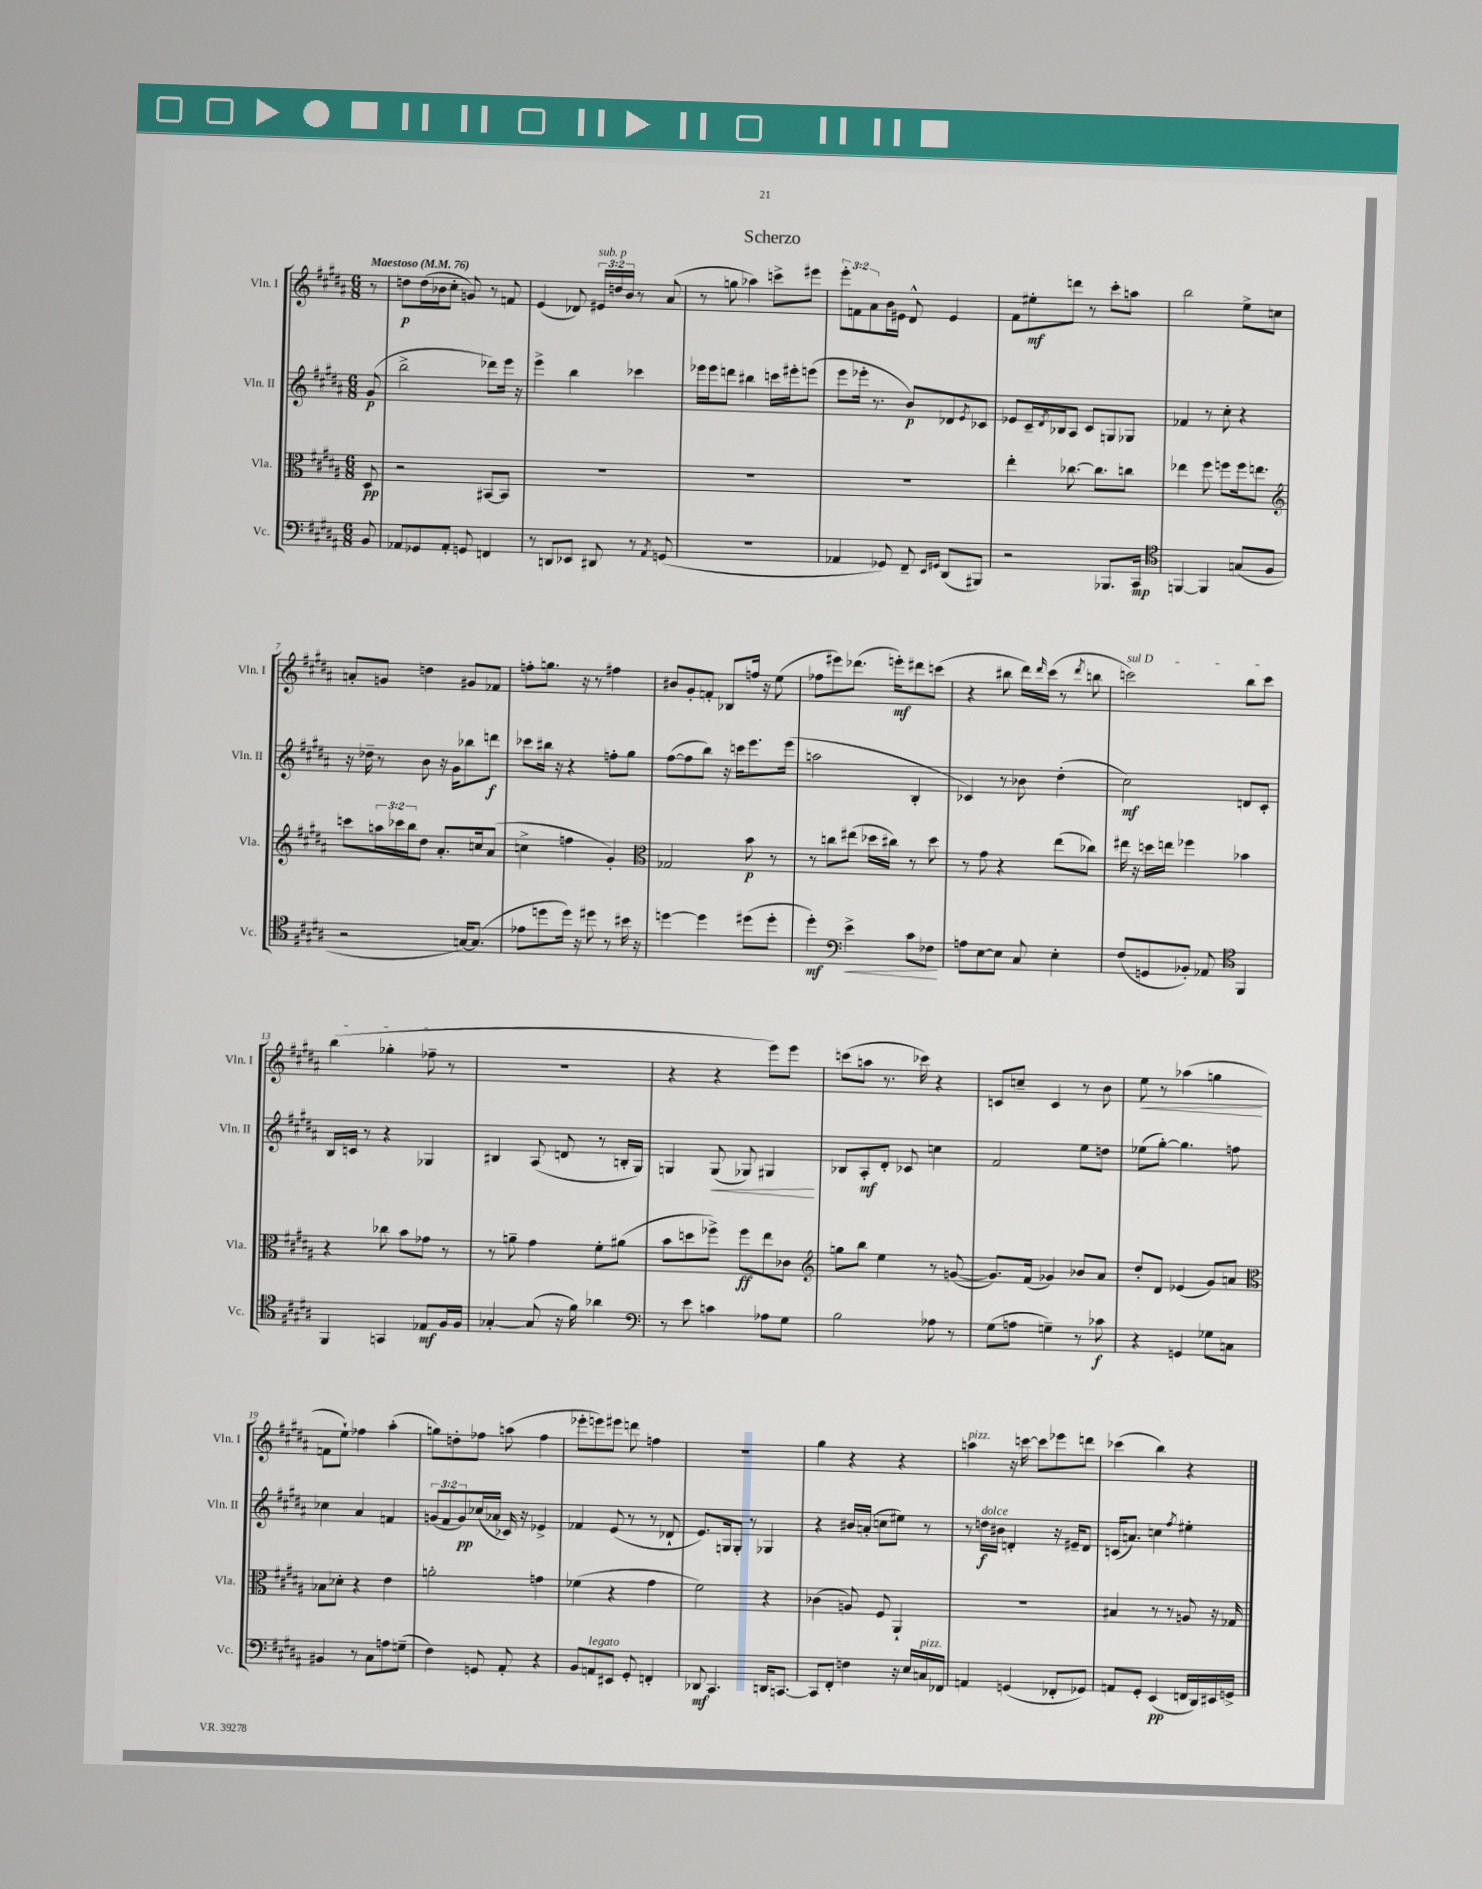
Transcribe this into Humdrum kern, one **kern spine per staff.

**kern	**dynam	**kern	**dynam	**kern	**dynam	**kern	**dynam
*part4	*part4	*part3	*part3	*part2	*part2	*part1	*part1
*staff4	*staff4	*staff3	*staff3	*staff2	*staff2	*staff1	*staff1
*I"Vc.	*	*I"Vla.	*	*I"Vln. II	*	*I"Vln. I	*
*I'Vc.	*	*I'Vla.	*	*I'Vln. II	*	*I'Vln. I	*
*clefF4	*	*clefC3	*	*clefG2	*	*clefG2	*
*k[f#c#g#d#a#]	*	*k[f#c#g#d#a#]	*	*k[f#c#g#d#a#]	*	*k[f#c#g#d#a#]	*
*M6/8	*	*M6/8	*	*M6/8	*	*M6/8	*
*MM76	*	*MM76	*	*MM76	*	*MM76	*
=	=	=	=	=	=	=	=
!	!	!	!	!	!	!LO:TX:a:B:t=Maestoso	!
8BB/	.	8D#/	pp	(8g#/	p	8r	.
=1	=1	=1	=1	=1	=1	=1	=1
8AA-X/L	.	2r	.	2bb^\	.	8ddn\L	p
8GG-X/	.	.	.	.	.	(16dd\L	.
.	.	.	.	.	.	16b-X\J	.
8AA-'/J	.	.	.	.	.	8cc#'\J	.
8GGn/	.	.	.	.	.	8gn/)	.
4FFn/	.	[8BB#X/L	.	8ddd-X\L)	.	8r	.
.	.	8BB#/J]	.	16eee\Jk	.	8fn/	.
.	.	.	.	16r	.	.	.
=2	=2	=2	=2	=2	=2	=2	=2
8r	.	2.r	.	4eee^\	.	(4e/	.
8DDn/L	.	.	.	.	.	.	.
8EE-X/J	.	.	.	4bb\	.	8d-X/)	.
!	!	!	!	!	!	!LO:TX:a:i:t=sub. p	!
8DD#X/	.	.	.	.	.	24e#X/LL	.
.	.	.	.	.	.	24ddn/	.
.	.	.	.	.	.	24b/JJ	.
8r	.	.	.	4ccc-X\	.	8r	.
8qAA#/	.	.	.	.	.	.	.
(8GGn/	.	.	.	.	.	(8a#/	.
=3	=3	=3	=3	=3	=3	=3	=3
2.r	.	2.r	.	16eee-X\LL	.	8r	.
.	.	.	.	16eee-\J	.	.	.
.	.	.	.	8dddn\J	.	8ggn\	.
.	.	.	.	4bb#X\	.	4aa-X\)	.
.	.	.	.	16cccn\LL	.	8cccn^\L	.
.	.	.	.	16eee#X'\J	.	.	.
.	.	.	.	(8eeen\J	.	8eee#X\J	.
=4	=4	=4	=4	=4	=4	=4	=4
4AA-X/	.	2.r	.	8eee\L	.	12eee'\L	.
.	.	.	.	.	.	12fn\	.
.	.	.	.	16eee-X'\Jk	.	.	.
.	.	.	.	.	.	12a#\	.
.	.	.	.	8.r	.	.	.
8GG-X/)	.	.	.	.	.	16b\L	.
.	.	.	.	.	.	16e#X\JJ	.
8FF#~/	.	.	.	8b/L)	p	8d#^^/	.
16qqEE/LL	.	.	.	.	.	.	.
16qqGG#X/JJ	.	.	.	.	.	.	.
(8DD#/L	.	.	.	8d-X/	.	4e#/	.
.	.	.	.	8qe/	.	.	.
8BBB#X/J)	.	.	.	8c-X/J	.	.	.
=5	=5	=5	=5	=5	=5	=5	=5
2r	.	4ee'\	.	8e-X/L	.	8f#\L	.
.	.	.	.	16c#~/L	.	8ee#X'\	mf
.	.	.	.	8qd#/	.	.	.
.	.	.	.	16B-X/J	.	.	.
.	.	[8.cc-X\	.	8A#/J	.	8dddn\J	.
.	.	.	.	8c#/L	.	8r	.
.	.	8.cc-\L]	.	.	.	.	.
8.BBB-X/L	.	.	.	8Gn/	.	8ccc#'\L	.
.	.	8ccn\J	.	8G-X/J	.	8aan\J	.
16CC#/Jk	mp	.	.	.	.	.	.
=6	=6	=6	=6	=6	=6	=6	=6
*clefC4	*	*	*	*	*	*	*
[4FFn/	.	4ee-X\	.	4f-X/	.	2bb\	.
4FF/]	.	8ff#\	.	8r	.	.	.
.	.	8ffn\L	.	8cc#'\	.	.	.
(8Gn/L	.	16ff\k	.	4r	.	8ee^\L	.
.	.	8.een\J	.	.	.	.	.
8F#/J	.	.	.	.	.	8ccn\J	.
!!LO:LB:g=z
=7	=7	=7	=7	=7	=7	=7	=7
*	*	*clefG2	*	*	*	*	*
2r	.	8cccn\L	.	16r	.	8an'/L	.
.	.	.	.	16dd-X~\	.	.	.
.	.	24aan\L	.	8r	.	8gn/J	.
.	.	24ccc-X\	.	.	.	.	.
.	.	24bb\J	.	.	.	.	.
.	.	8dd#\J	.	8b\	.	4ddn\	.
.	.	8.a#'/L	.	16r	.	.	.
.	.	.	.	16g#\KL	.	.	.
[16Gn/KL)	.	.	.	8bb-X\	.	8g#X/L	.
(8.G/J]	.	16ccn/k	.	.	.	.	.
.	.	(8a#/J	.	8dddn\J	f	8f-X/J	.
=8	=8	=8	=8	=8	=8	=8	=8
8e-X\L	.	4ccn^\	.	8ccc-X\L	.	8ffn'\L	.
8ddn\	.	.	.	16bb#X\Jk	.	8.ggn\J	.
.	.	.	.	16r	.	.	.
16dd\Jk)	.	4ffn\	.	4r	.	.	.
16r	.	.	.	.	.	16r	.
8dd#X\	.	.	.	.	.	8r	.
8r	.	4g#'/)	.	8ffn'\L	.	4ff#X\	.
16b#X\	.	.	.	8gg#\J	.	.	.
16r	.	.	.	.	.	.	.
=9	=9	=9	=9	=9	=9	=9	=9
*	*	*clefC3	*	*	*	*	*
[4ddn\	.	2G-X/	.	([8ff#\L	.	8b#X/L	.
.	.	.	.	8ff#\]	.	8g#'/	.
4dd\]	.	.	.	8bb\J)	.	8fn'/J	.
.	.	.	.	16r	.	8B-X/L	.
.	.	.	.	16cccn\KL	.	.	.
(8dd#X\L	.	8b\	p	8.eee\	.	16ffn/Jk	.
.	.	.	.	.	.	16r	.
8dd#'\J	.	8r	.	.	.	(8ee\	.
.	.	.	.	(16eee\Jk	.	.	.
=10	=10	=10	=10	=10	=10	=10	=10
4dd#'\)	mf	8r	.	2aan\	.	8ff-X\L	.
.	.	8ccn\L	.	.	.	8eee#X\)	.
*clefF4	*	*	*	*	*	*	*
!	!LO:HP:b	!	!	!	!	!	!
4e^\	<	(8ee#X\J	.	.	.	(8.ddd-X\J	.
.	.	16dd-X\LL	.	.	.	.	.
.	.	16cc#X\JJ)	.	.	.	16eeen'\KL)	mf
8c#\L	.	8r	.	4B'/	.	8ddd#X\	.
8F-X\J	.	8dd-\	.	.	.	(8cccn\J	.
.	[	.	.	.	.	.	.
=11	=11	=11	=11	=11	=11	=11	=11
8An\L	.	8r	.	4c-X/)	.	4r	.
[8E\	.	8g#\	.	.	.	.	.
8E\J]	.	4r	.	8r	.	8bb#X\	.
8C#/	.	.	.	8b-X\	.	16ddd#\LL)	.
.	.	.	.	.	.	16qqddd#/	.
.	.	.	.	.	.	(16ccc#\JJ	.
4E'\	.	(8ee\L	.	(4dd#'\	.	8r	.
.	.	.	.	.	.	8qddd#/	.
.	.	8cc-X\J)	.	.	.	8bbn\	.
=12	=12	=12	=12	=12	=12	=12	=12
!	!	!	!	!	!	!LO:TX:a:i:t=sul D	!
(8F#/L	.	16ee#X\	.	2cc#\)	mf	2cccn\)	.
.	.	16r	.	.	.	.	.
8GGn/	.	16ddn\LL	.	.	.	.	.
.	.	16een\JJ	.	.	.	.	.
8BB-X'/J)	.	4ff-X\	.	.	.	.	.
8AA-X/	.	.	.	.	.	.	.
*clefC4	*	*	*	*	*	*	*
4FF#/	.	4b-X\	.	8dn/L	.	8bb\L	.
.	.	.	.	8c#'/J	.	8ccc\J	.
!!LO:LB:g=z
=13	=13	=13	=13	=13	=13	=13	=13
4FF#/	.	4r	.	16B/LL	.	(4bb\	.
.	.	.	.	16cn/JJ	.	.	.
.	.	.	.	8r	.	.	.
4GGn/	.	8cc-X\	.	4r	.	4gg-X'\	.
.	.	8b\L	.	.	.	.	.
8E-X/L	mf	8g-X\J	.	4G-X/	.	8ff-X~\	.
16F#/L	.	8r	.	.	.	8r	.
16F#/JJ	.	.	.	.	.	.	.
=14	=14	=14	=14	=14	=14	=14	=14
[4G-X'/	.	8r	.	4B#X/	.	2.r	.
.	.	8an~\	.	.	.	.	.
(8G-/]	.	4g#\	.	(8A#/	.	.	.
16r	.	.	.	8dn/	.	.	.
16f#\)	.	.	.	.	.	.	.
4a-X\	.	8f#'\L	.	8r	.	.	.
.	.	(8a#X\J	.	16Bn'/LL	.	.	.
.	.	.	.	16G#/JJ)	.	.	.
=15	=15	=15	=15	=15	=15	=15	=15
*clefF4	*	*	*	*	*	*	*
8r	.	8b\L	.	4Gn/	.	4r	.
8e\	.	8ddn\	.	.	.	.	.
!	!	!	!	!	!LO:HP:b	!	!
4cn\	.	8ff-X^\J)	.	(8G/	<	4r	.
.	.	8ff-\L	ff	8G-X/)	.	.	.
8A-X\L	.	8ee\	.	4G#X/	.	8eee\L)	.
8G#\J	.	8c-X\J	.	.	.	8eee\J	.
.	.	.	.	.	[	.	.
=16	=16	=16	=16	=16	=16	=16	=16
*	*	*clefG2	*	*	*	*	*
2B\	.	8ggn\L	.	8B-X/L	.	(8cccn\L	.
.	.	8bb\J	.	8A#'/	mf	8aan\J	.
.	.	4ee\	.	8d#'/J	.	8.r	.
.	.	.	.	8c-X/	.	.	.
.	.	.	.	.	.	16ccc-X\)	.
8A-X\	.	8r	.	4ccn\	.	4r	.
8r	.	([8gn/	.	.	.	.	.
=17	=17	=17	=17	=17	=17	=17	=17
(8G#\L	.	8.g/L])	.	2f#/	.	8cn/L	.
8An\J	.	.	.	.	.	8ccn~/J	.
.	.	(16f#/Jk	.	.	.	.	.
4Gn~\)	.	4g-X/)	.	.	.	4c/	.
8r	.	8b-X/L	.	8ee\L	.	8r	.
8c-X\	f	8a#/J	.	8ddn\J	.	8b\	.
=18	=18	=18	=18	=18	=18	=18	=18
!	!	!	!	!	!	!	!LO:HP:b
4r	.	8dd#'/L	.	(8ee-X\L	.	8ee\	<
.	.	8d#/J	.	[8gg#'\J)	.	8r	.
4GGn/	.	(4e-X/	.	4.gg#\]	.	(4aa-X\	.
8G-X\L	.	8g#/L)	.	.	.	4ggn\	.
8Cn\J	.	8an/J	.	8ffn\	.	.	.
.	.	.	.	.	.	.	[
!!LO:LB:g=z
=19	=19	=19	=19	=19	=19	=19	=19
*	*	*clefC3	*	*	*	*	*
4BB#X/	.	8B-X\L	.	4cc-X\	.	8fn\L	.
.	.	8d-X'\J	.	.	.	8ee`\J)	.
8r	.	4r	.	4a#/	.	4ff-X\	.
8C#\L	.	.	.	.	.	.	.
8An\	.	4e\	.	4fn/	.	(4aa#'\	.
(8Gn~\J	.	.	.	.	.	.	.
=20	=20	=20	=20	=20	=20	=20	=20
4F#\)	.	2an'\	.	(12gn/L	.	8ggn\L)	.
.	.	.	.	12f#/	.	.	.
.	.	.	.	.	.	8ddn'\	.
.	.	.	.	12g/)	pp	.	.
8GGn/	.	.	.	(16cc-X/L	.	8ff-X\J	.
.	.	.	.	16a-X/JJ	.	.	.
8AA#'/	.	.	.	16c-X/)	.	(8aan\	.
.	.	.	.	16r	.	.	.
4r	.	4gn\	.	4e-X^/	.	4ff-\	.
=21	=21	=21	=21	=21	=21	=21	=21
8BB/L	.	(4f-X\	.	4f-X/	.	8eee-X'\L	.
!LO:TX:a:i:t=legato	!	!	!	!	!	!	!
8AAn/	.	.	.	.	.	8eeen\)	.
8EE#X/J	.	4r	.	(8e/	.	8eee#X\J	.
8GG#'/	.	.	.	8r	.	8dddn\	.
4FFn'/	.	4g#\	.	8r	.	4ffn\	.
.	.	.	.	8d-X`/	.	.	.
=22	=22	=22	=22	=22	=22	=22	=22
8DD-X/	mf	2f#\)	.	8.e/L)	.	2.r	.
4.CC#/	.	.	.	.	.	.	.
.	.	.	.	16Gn/k	.	.	.
.	.	.	.	8G'/J	.	.	.
.	.	.	.	8r	.	.	.
16DDn/KL	.	4r	.	4G-X/	.	.	.
[8.CCn/J	.	.	.	.	.	.	.
=23	=23	=23	=23	=23	=23	=23	=23
8CC/L]	.	(4c-X\	.	4r	.	4gg#\	.
8FF#'/J	.	.	.	.	.	.	.
4Fn\	.	8An/)	.	16b#X/LL	.	4r	.
.	.	.	.	(16an'/JJ	.	.	.
.	.	8F#/	.	8ccn\L	.	.	.
16r	.	4AA#`/	.	8ee#X\J)	.	4r	.
16E/LL	.	.	.	.	.	.	.
!LO:TX:a:i:t=pizz.	!	!	!	!	!	!	!
16Cn/	.	.	.	8r	.	.	.
16FF-X/JJ	.	.	.	.	.	.	.
=24	=24	=24	=24	=24	=24	=24	=24
!	!	!	!	!	!	!LO:TX:a:i:t=pizz.	!
4AAn/	.	2.r	.	8r	.	4aan\	.
!	!	!	!	!LO:TX:a:i:t=dolce	!	!	!
.	.	.	.	16ddn\LL	f	.	.
.	.	.	.	16b#X\JJ	.	.	.
(4GGn/	.	.	.	4dn'/	.	16r	.
.	.	.	.	.	.	[16cccn\	.
.	.	.	.	.	.	8ccc\L]	.
8FF-X'/L	.	.	.	16r	.	8eee-X\	.
.	.	.	.	16e#X~/KL	.	.	.
8GG-X/J)	.	.	.	8d/J	.	8dddn\J	.
=25	=25	=25	=25	=25	=25	=25	=25
8AAn/L	.	4B#X/	.	(16cn/KL	.	(4ccc-X\	.
.	.	.	.	8.an/J)	.	.	.
8GG#'/J	.	.	.	.	.	.	.
(4EE/	pp	8r	.	4ccn\	.	4bb\)	.
.	.	8r	.	.	.	.	.
.	.	.	.	8qff#/	.	.	.
16FFn/LL	.	8An/	.	4ee#X'\	.	4r	.
16DD#/)	.	.	.	.	.	.	.
16EE#X/	.	16r	.	.	.	.	.
16GGn^/JJ	.	16G-X/	.	.	.	.	.
==	==	==	==	==	==	==	==
*-	*-	*-	*-	*-	*-	*-	*-
